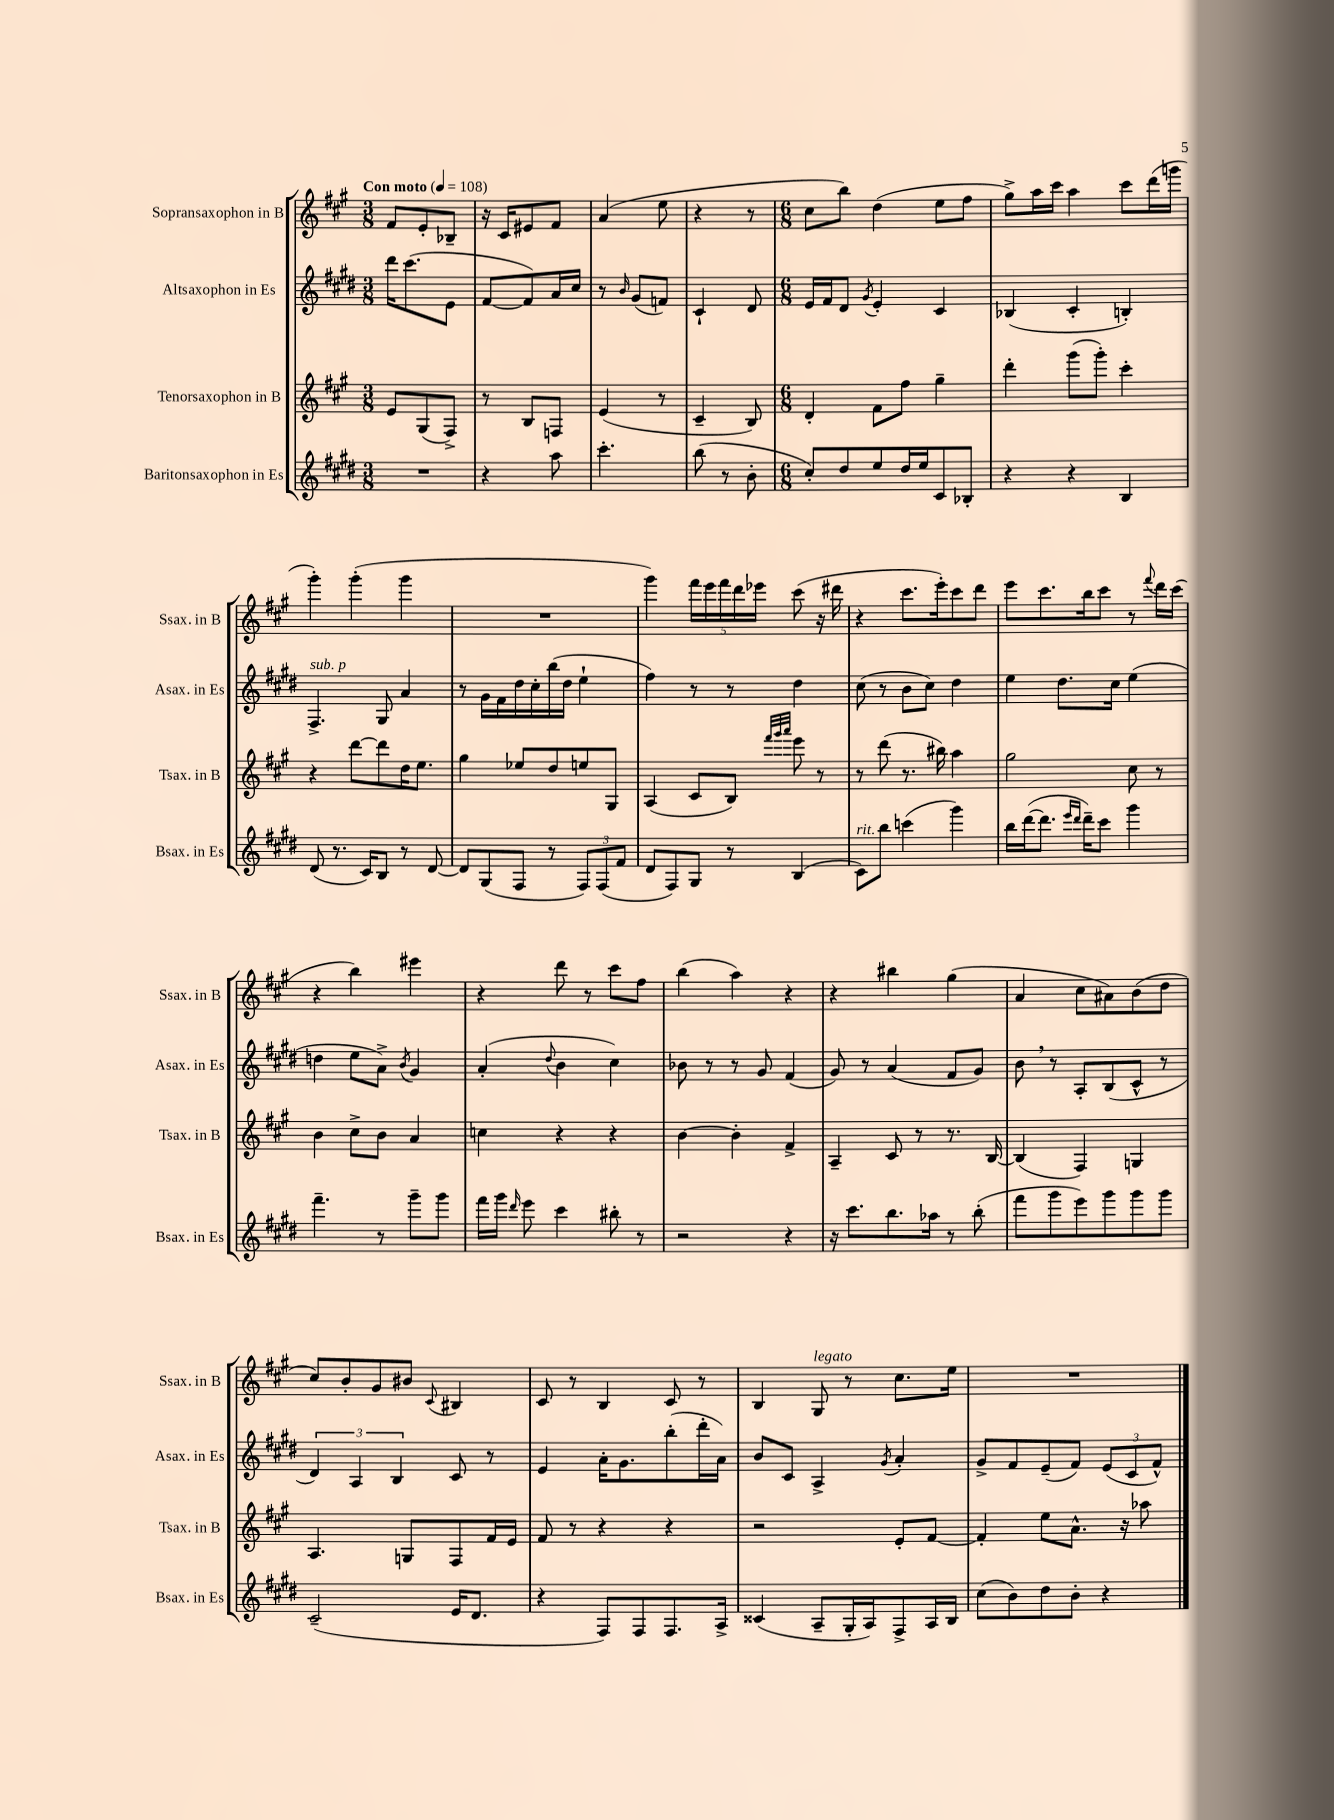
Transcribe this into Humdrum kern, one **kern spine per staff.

**kern	**kern	**kern	**kern
*staff4	*staff3	*staff2	*staff1
*clefG2	*clefG2	*clefG2	*clefG2
*k[f#c#g#d#]	*k[f#c#g#]	*k[f#c#g#d#]	*k[f#c#g#]
*M3/8	*M3/8	*M3/8	*M3/8
*MM108	*MM108	*MM108	*MM108
4.r	8e	16ddd#	8f#
.	.	(8.ccc#	.
.	(8G#	.	8e'
.	8F#^)	8e	8B-~
=	=	=	=
4r	8r	[8f#	16r
.	.	.	16c#
.	8B	8f#])	8e#
8aa	8F	16a	8f#
.	.	16cc#	.
=	=	=	=
4.ccc#'	(4e	8r	(4a
.	.	16qqb	.
.	.	(8g#	.
.	8r	8f)	8ee
=	=	=	=
(8bb	4c#~	4c#`	4r
8r	.	.	.
8b'	8B)	8d#	8r
=	=	=	=
*M6/8	*M6/8	*M6/8	*M6/8
8cc#')	4d'	16e	8cc#
.	.	16f#	.
8dd#	.	8d#	8bb)
.	.	8qg#	.
8ee	8f#	4e'	(4dd
16dd#	8ff#	.	.
16ee	.	.	.
8c#	4gg#~	4c#	8ee
8B-'	.	.	8ff#
=	=	=	=
4r	4ddd'	(4B-	8gg#^)
.	.	.	16aa
.	.	.	16ccc#
4r	(8ggg#	4c#'	4aa
.	8ggg#')	.	.
4B	4ccc#'	4B')	8ccc#
.	.	.	(16ddd
.	.	.	16ggg
=	=	=	=
(8d#	4r	4.F#^	4ggg#')
8.r	.	.	.
.	[8ddd	.	(4ggg#'
16c#)	.	.	.
8B	8ddd]	8G#	.
8r	16dd	4a	4ggg#
.	8.ee	.	.
[8d#	.	.	.
=	=	=	=
8d#]	4gg#	8r	2.r
(8G#	.	16g#	.
.	.	16f#	.
8F#	8ee-	16dd#	.
.	.	16cc#'	.
8r	8dd	(16bb	.
.	.	16dd#	.
12F#)	8ee	4ee`	.
(12F#	.	.	.
.	8G#	.	.
12f#	.	.	.
=	=	=	=
8d#	(4A	4ff#)	4ggg#)
8F#)	.	.	.
8G#	8c#	8r	20fff#
.	.	.	20eee
.	.	.	20fff#
8r	8B)	8r	.
.	.	.	20ddd
.	.	.	20eee-
.	32qqfff#	.	.
.	32qqggg#	.	.
.	32qqaaa	.	.
(4B	8eee	4dd#	(8ccc#
.	8r	.	16r
.	.	.	16ddd#
=	=	=	=
8c#)	8r	(8cc#	4r
8bb	(8ddd	8r	.
(4ccc	8.r	8b	8.ccc#
.	.	8cc#)	.
.	16bb#)	.	16eee')
4ggg#)	4aa	4dd#	8ccc#
.	.	.	8ddd
=	=	=	=
16bb	2gg#	4ee	8eee
([16ddd#	.	.	.
8.ddd#]	.	.	8.ccc#
.	.	8.dd#	.
16qqeee	.	.	.
16qqddd#	.	.	.
16ddd#~)	.	.	16bb
8ccc#	.	.	8ccc#
.	.	16cc#	.
4ggg#	8cc#	(4ee	8r
.	.	.	8qqfff#
.	8r	.	16ddd
.	.	.	(16ccc#
=	=	=	=
4.fff#~	4b	4dd	4r
.	8cc#^	8ee	4bb)
8r	8b	8a^)	.
.	.	8qb	.
8ggg#~	4a	4g#	4eee#
8ggg#	.	.	.
=	=	=	=
16fff#	4cc	(4a'	4r
16ggg#	.	.	.
16qqddd#	.	.	.
8eee	.	.	.
.	.	8qqdd#	.
4ccc#	4r	4b	8ddd
.	.	.	8r
8bb#'	4r	4cc#)	8ccc#
8r	.	.	8ff#
=	=	=	=
2r	[4b	8b-	(4bb
.	.	8r	.
.	4b']	8r	4aa)
.	.	8g#	.
4r	4f#^	(4f#	4r
=	=	=	=
16r	4A~	8g#)	4r
8.ccc#	.	.	.
.	.	8r	.
8.bb	8c#	(4a	4bb#
.	8r	.	.
16aa-	.	.	.
8r	8.r	8f#	(4gg#
(8bb'	.	8g#)	.
.	[16B	.	.
=	=	=	=
8fff#	(4B]	8b	4a
8ggg#	.	8r	.
8eee)	4F#)	8A'	8cc#
8ggg#	.	(8B	8a#)
8ggg#	4G	8c#^^	(8b
8ggg#	.	8r	8dd
=	=	=	=
(2c#~	4.A	6d#)	8cc#)
.	.	.	8b'
.	.	6A	.
.	.	.	8g#
.	.	6B	.
.	8G	.	8b#
.	.	.	8qqc#
16e	8F#	8c#	4B#
8.d#	.	.	.
.	16f#	8r	.
.	16e	.	.
=	=	=	=
4r	8f#	4e	8c#
.	8r	.	8r
8F#)	4r	16a'	4B
.	.	8.g#	.
8F#	.	.	.
8.F#	4r	(8bb'	8c#
.	.	16ddd#'	8r
16A^	.	16a)	.
=	=	=	=
(4c##	2r	8b	4B
.	.	8c#	.
8A~	.	4A^	8G#
16G#'	.	.	8r
16A)	.	.	.
.	.	8qg#	.
8F#^	8e'	4a'	8.cc#
16A	[8f#	.	.
16B	.	.	16ee
=	=	=	=
(8cc#	4f#']	8g#^	2.r
8b)	.	8f#	.
8dd#	8ee	(8e~	.
8b'	8.a^^	8f#)	.
4r	.	(12e	.
.	16r	.	.
.	.	12c#	.
.	8aa-	.	.
.	.	12f#^^)	.
==	==	==	==
*-	*-	*-	*-
